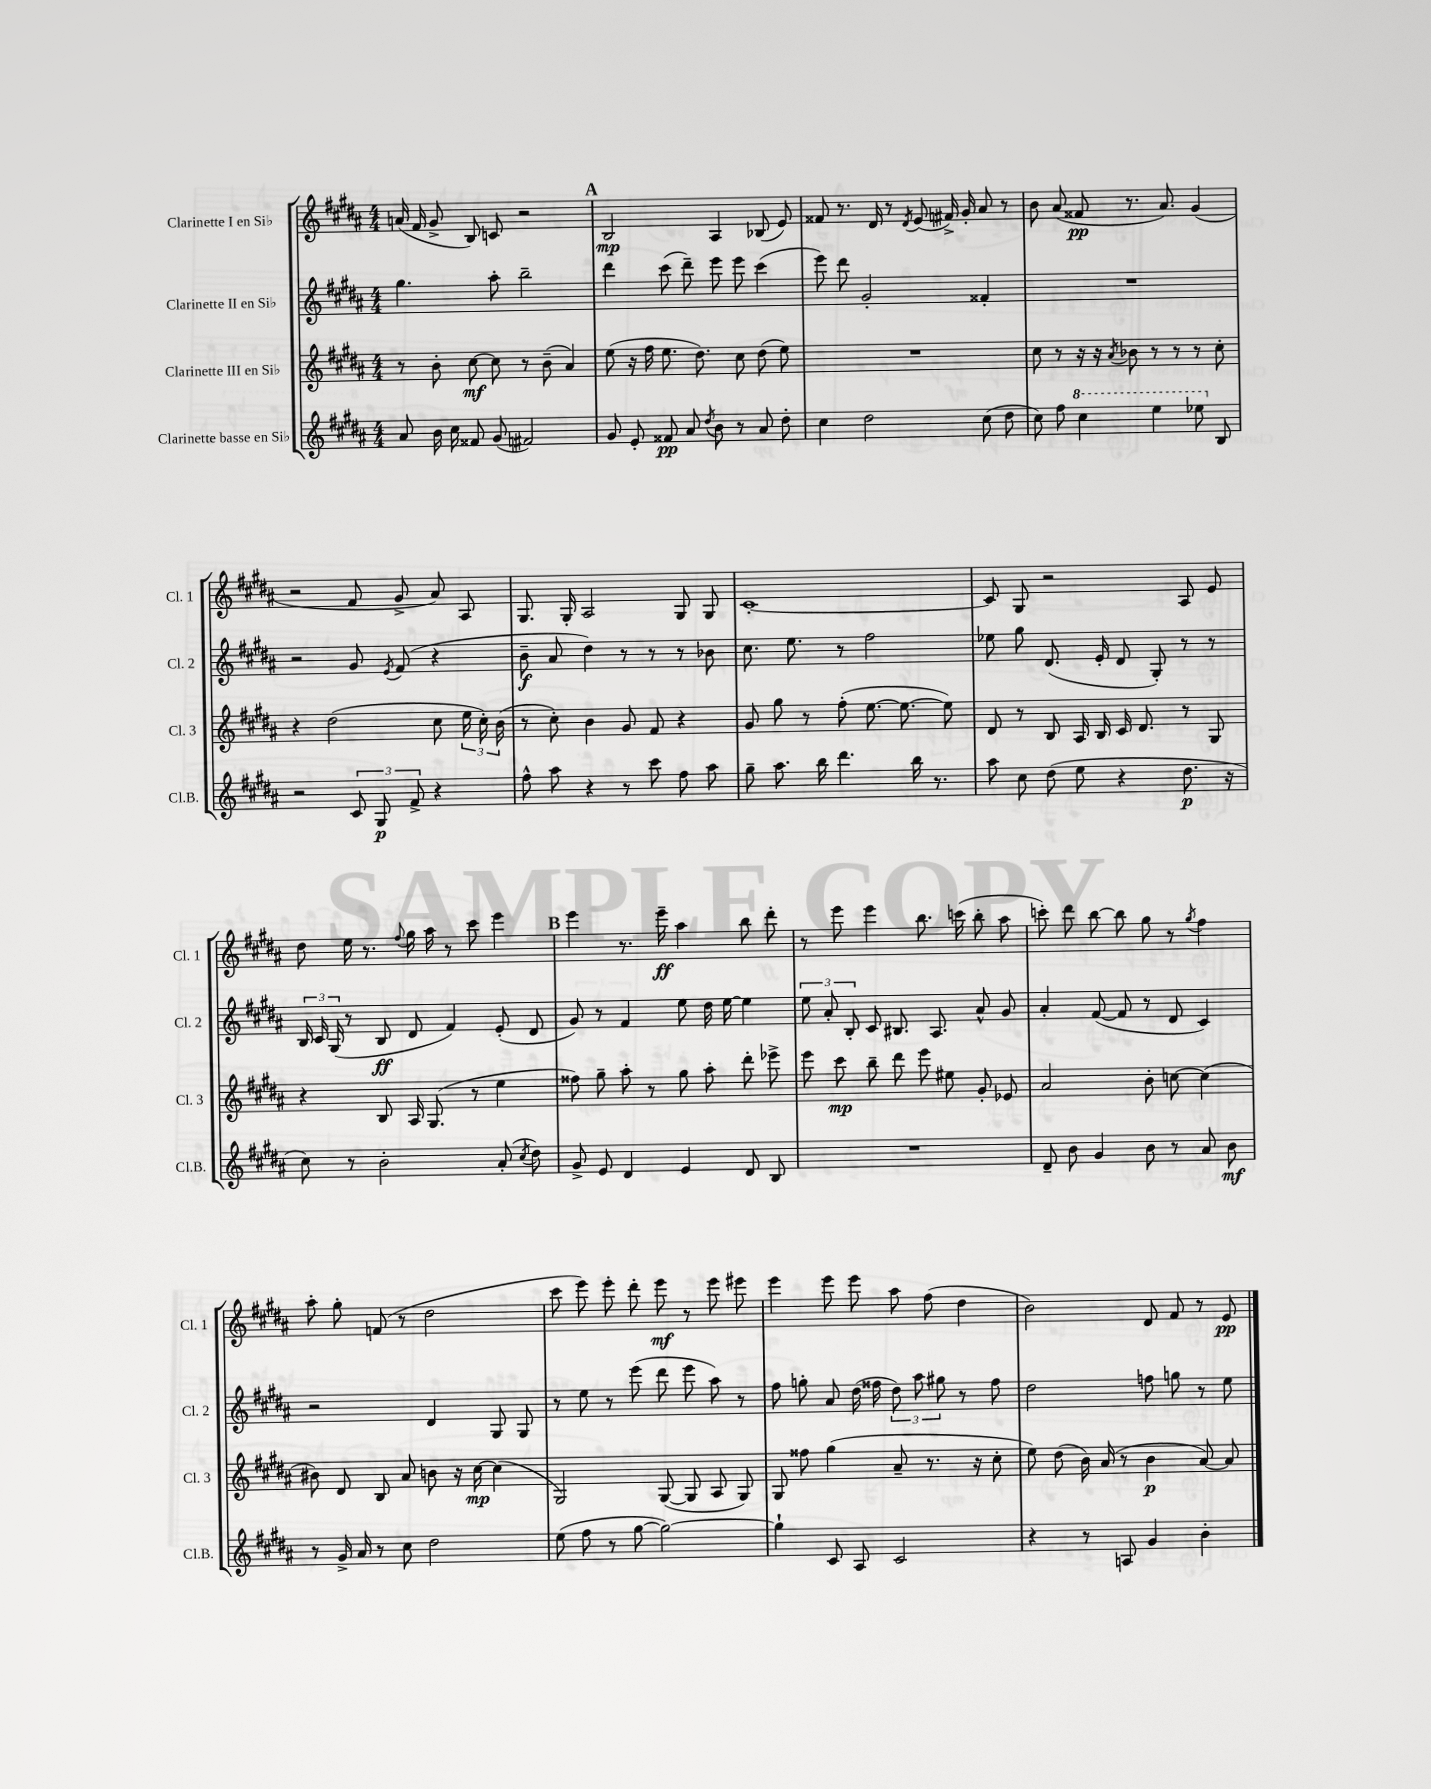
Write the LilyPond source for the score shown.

<<
\new StaffGroup <<
\new Staff = "s0" \with { instrumentName = "Clarinette I en Sib" shortInstrumentName = "Cl. 1" } {
    \clef treble \key b \major \numericTimeSignature \time 4/4
    \autoBeamOff a'16( fis'16 gis'8-> b8) c'8 r2 |
    \mark \markup { \bold "A" } b2\mp ais4 bes8( e'8) |
    fisis'8 r8. dis'16 r8 \acciaccatura { dis'8 } e'8( fis'16->) gis'16-. ais'8 r8 |
    b'8 ais'8( fisis'8\pp r8. ais'8.) gis'4( |
    r2 fis'8 gis'8-> ais'8) ais8 |
    gis8. gis16-. ais2 gis8 gis8 |
    cis'1~-. |
    cis'8 gis8 r2 ais8 e'8 |
    dis''8 e''16 r8. \appoggiatura { fis''8 } gis''16 ais''16 r8 cis'''8 e'''4 |
    \mark \markup { \bold "B" } e'''4 r8. e'''16--\ff ais''4 b''8 dis'''8-. |
    r8 e'''8 e'''4 b''8. c'''16( b''8-. ais''8 |
    c'''8-.) dis'''8 b''8~ b''8 gis''8 r8 \acciaccatura { gis''8 } fis''4 |
    ais''8-. gis''8-. f'8( r8 dis''2 |
    cis'''8 e'''8) e'''8-. dis'''8-. e'''8\mf r8 e'''8 eis'''8 |
    e'''4 e'''8 e'''8 ais''8 fis''8( dis''4 |
    b'2) dis'8 fis'8 r8 e'8\pp \bar "|." |
}
\new Staff = "s1" \with { instrumentName = "Clarinette II en Sib" shortInstrumentName = "Cl. 2" } {
    \clef treble \key b \major \numericTimeSignature \time 4/4
    \autoBeamOff gis''4. ais''8-. b''2-- |
    \mark \markup { \bold "A" } dis'''4 cis'''8( dis'''8--) e'''8 e'''8 cis'''4( |
    e'''8) dis'''8 gis'2-. fisis'4-. |
    R1 |
    r2 gis'8 \acciaccatura { e'8 } fis'8( r4 |
    b'8--\f ais'8 dis''4) r8 r8 r8 bes'8 |
    cis''8. e''8. r8 fis''2 |
    ees''8 gis''8 dis'8.( e'16-. dis'8 gis8-.) r8 r8 |
    \tuplet 3/2 { b16 cis'16 gis16( } r8 b8\ff dis'8 fis'4) e'8-.( dis'8 |
    \mark \markup { \bold "B" } gis'8) r8 fis'4 e''8 dis''16 e''16~ e''4 |
    \tuplet 3/2 { e''8 ais'8-. b8-. } cis'8 bis8. ais8. ais'8-^ gis'8 |
    ais'4-. fis'8~( fis'8 r8 dis'8 cis'4) |
    r2 dis'4 gis8 gis8 |
    r8 e''8 r8 e'''8( dis'''8 e'''8 ais''8) r8 |
    fis''8 g''8-. ais'8 dis''16( fisis''16 \tuplet 3/2 { dis''8) ais''8 gis''8 } r8 fisis''8 |
    dis''2 f''8 g''8 r8 e''8 \bar "|." |
}
\new Staff = "s2" \with { instrumentName = "Clarinette III en Sib" shortInstrumentName = "Cl. 3" } {
    \clef treble \key b \major \numericTimeSignature \time 4/4
    \autoBeamOff r8 b'8-. cis''8~\mf cis''8 r8 b'8--( ais'4) |
    \mark \markup { \bold "A" } e''8( r16 fis''16 e''8. dis''8.) cis''8 dis''8( e''8) |
    R1 |
    cis''8 r8 r16 r16 \acciaccatura { ais'8 } bes'8 r8 r8 r8 cis''8-. |
    r4 dis''2( cis''8 \tuplet 3/2 { e''16 cis''16-.) b'16( } |
    r8 cis''8-.) b'4 gis'8 fis'8 r4 |
    gis'8 gis''8 r8 fis''8-.( e''8.~ e''8.~ e''8) |
    dis'8 r8 b8 ais16 b16 cis'16 dis'8. r8 gis8 |
    r4 b8 ais16 gis8.( r8 e''4 |
    \mark \markup { \bold "B" } fisis''8) gis''8-- ais''8-. r8 gis''8 ais''8-. dis'''8-. ees'''8-> |
    e'''8 cis'''8\mp b''8-- dis'''8 e'''8 eis''8 gis'8-. ees'8 |
    ais'2 b'8-. c''8~ c''4( |
    bis'8) dis'8 b8 ais'8 b'8 r16 cis''16~\mp cis''4( |
    gis2) gis8~( gis8 ais8 gis8) |
    gis8 fisis''8 gis''4( ais'8-- r8. r16 cis''8-. |
    e''8) dis''8( b'16) ais'16( r8 b'4\p ais'8~) ais'8 \bar "|." |
}
\new Staff = "s3" \with { instrumentName = "Clarinette basse en Sib" shortInstrumentName = "Cl.B." } {
    \clef treble \key b \major \numericTimeSignature \time 4/4
    \autoBeamOff ais'8 b'16 cis''16 fisis'8 gis'8( fis'2) |
    \mark \markup { \bold "A" } gis'8 e'8-. fisis'8\pp ais'8 \acciaccatura { dis''8 } b'8 r8 ais'8 dis''8-. |
    cis''4 dis''2 cis''8( dis''8 |
    cis''8) fis''8 \ottava #1 cis'''4 e'''4 ees'''8 \ottava #0 b8 |
    r2 \tuplet 3/2 { cis'8 gis8\p fis'8-> } r4 |
    fis''8-^ ais''8 r4 r8 cis'''8 fis''8 ais''8 |
    gis''8-- ais''8. b''16 dis'''4. b''16 r8. |
    ais''8 cis''8 dis''8( e''8 r4 dis''8.\p r16 |
    cis''8) r8 b'2-. ais'8-.( \acciaccatura { cis''8 } dis''8) |
    \mark \markup { \bold "B" } gis'8-> e'8 dis'4 e'4 dis'8 b8 |
    R1 |
    dis'8-- b'8 gis'4 b'8 r8 ais'8 b'8\mf |
    r8 gis'16-> ais'16 r8 cis''8 dis''2 |
    e''8( fis''8 r8 gis''8~ gis''2~) |
    gis''4-! cis'8 ais8 cis'2 |
    r4 r8 a8 gis'4 b'4-. \bar "|." |
}
>>
>>
\layout { \context { \Score \remove "Bar_number_engraver" } }
